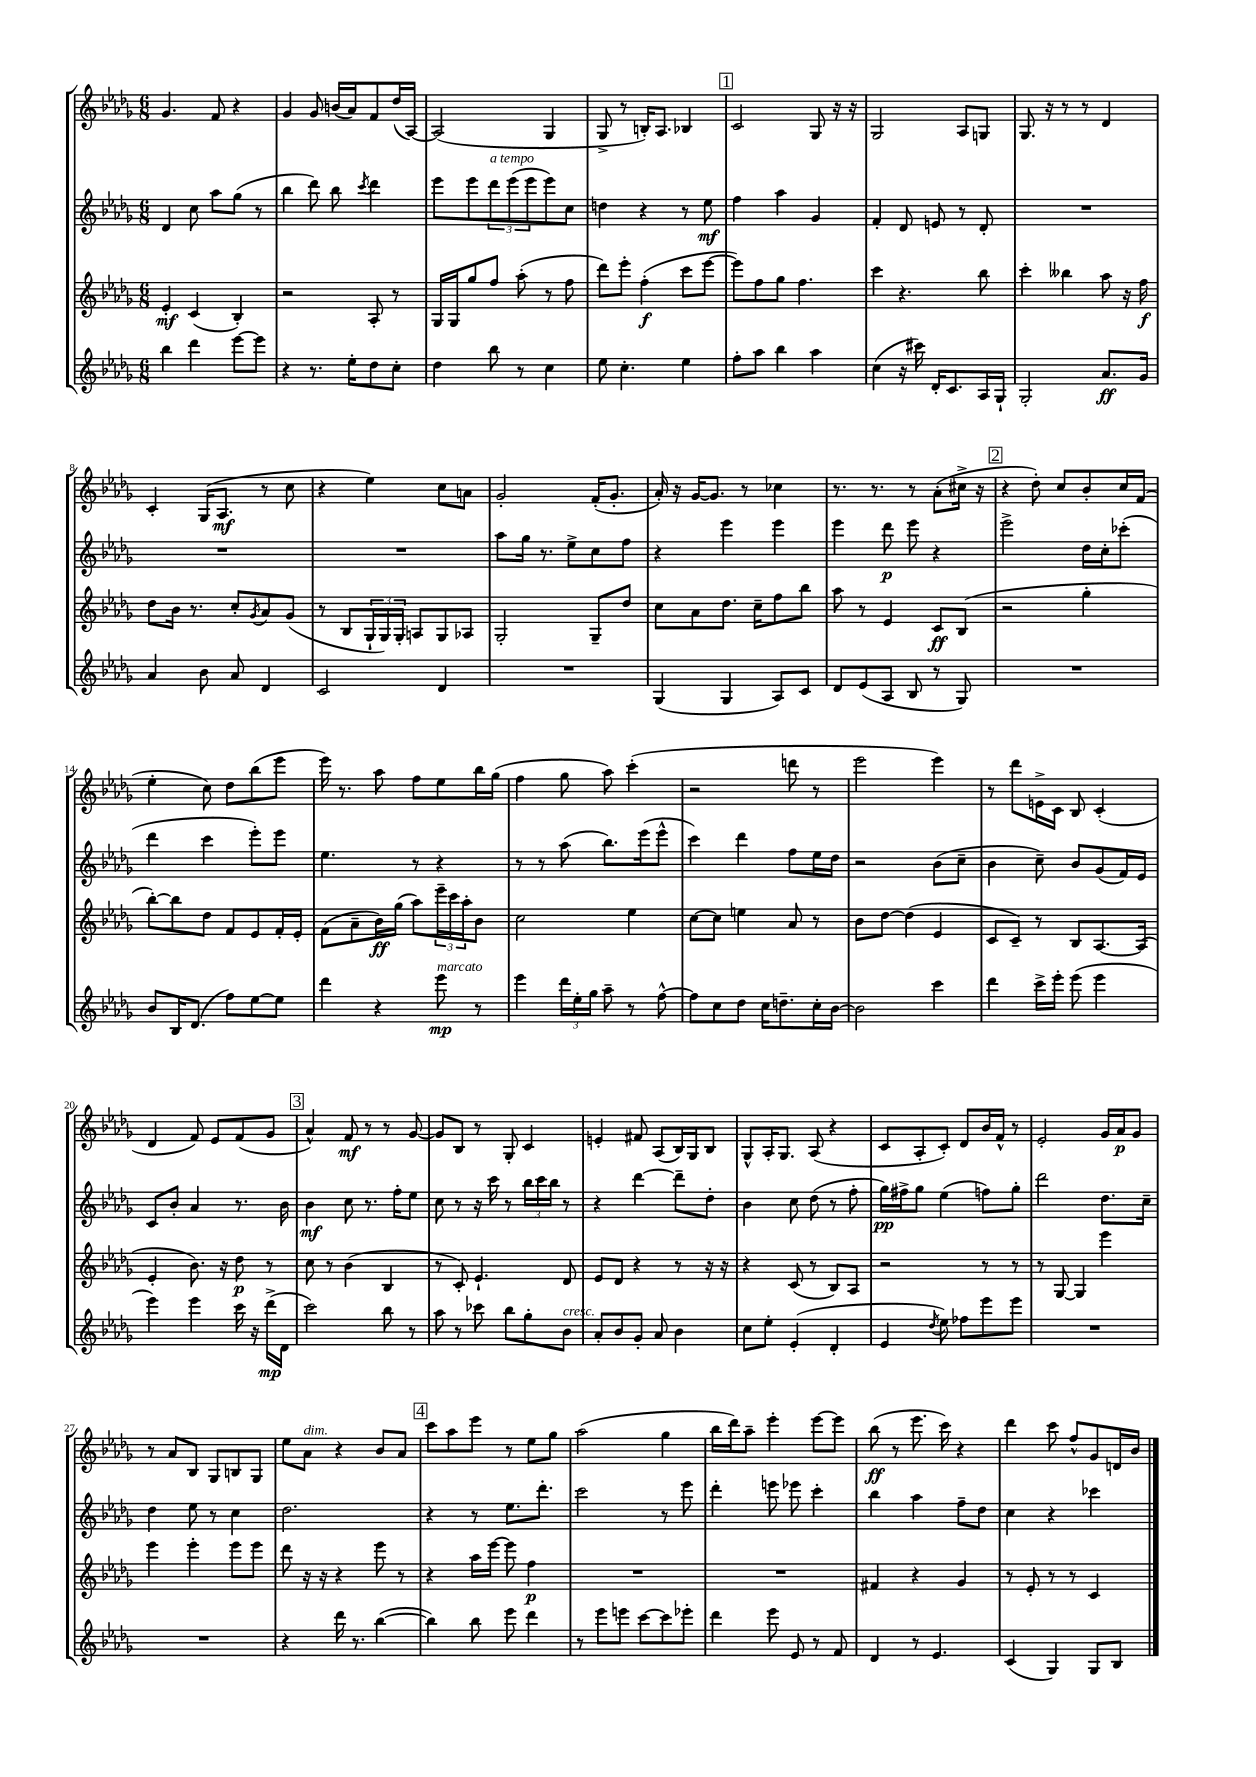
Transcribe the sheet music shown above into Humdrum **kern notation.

**kern	**kern	**kern	**kern
*staff4	*staff3	*staff2	*staff1
*clefG2	*clefG2	*clefG2	*clefG2
*k[b-e-a-d-g-]	*k[b-e-a-d-g-]	*k[b-e-a-d-g-]	*k[b-e-a-d-g-]
*M6/8	*M6/8	*M6/8	*M6/8
4bb-	4e-'	4d-	4.g-
4ddd-	(4c	8cc	.
.	.	8aa-	8f
[8eee-	4B-')	(8gg-	4r
8eee-]	.	8r	.
=	=	=	=
4r	2r	4bb-	4g-
8.r	.	8ddd-)	8g-
.	.	8bb-	(16b
16ee-'	.	.	16a-)
.	.	8qccc	.
8dd-	8A-'	4ddd-	8f
8cc'	8r	.	(16dd-
.	.	.	[16A-)
=	=	=	=
4dd-	16G-	8eee-	(2A-]
.	16G-	.	.
.	8gg-	8eee-	.
8bb-	8ff	12ddd-	.
.	.	(12eee-	.
8r	(8aa-'	.	.
.	.	12eee-	.
4cc	8r	8eee-)	4G-
.	8ff	8cc	.
=	=	=	=
8ee-	8ddd-)	4dd	8G-^
4.cc'	8eee-'	.	8r
.	(4ff'	4r	16B')
.	.	.	8.A-
4ee-	8ccc	8r	4B-
.	[8eee-	8ee-	.
=	=	=	=
8ff'	8eee-])	4ff	2c
8aa-	8ff	.	.
4bb-	8gg-	4aa-	.
.	4.ff	.	.
4aa-	.	4g-	8G-
.	.	.	16r
.	.	.	16r
=	=	=	=
(4cc	4ccc	4f'	2G-
16r	4.r	8d-	.
16ccc#)	.	.	.
16d-'	.	8e	.
8.c	.	.	.
.	.	8r	8A-
16A-	8bb-	8d-'	8G
16G-`	.	.	.
=	=	=	=
2G-'	4ccc'	2.r	8.G-
.	.	.	16r
.	4bb--	.	8r
.	.	.	8r
8.a-	8aa-	.	4d-
.	16r	.	.
16g-	16ff	.	.
=	=	=	=
4a-	8dd-	2.r	4c'
.	16b-	.	.
.	8.r	.	.
8b-	.	.	(16G-
.	.	.	8.A-
8a-	8cc'	.	.
.	8qg-	.	.
4d-	8a-	.	8r
.	(8g-	.	8cc
=	=	=	=
2c	8r	2.r	4r
.	8B-	.	.
.	24G-`	.	4ee-)
.	24G-)	.	.
.	24G-'	.	.
.	8A	.	.
4d-	8G-	.	8cc
.	8A-	.	8a
=	=	=	=
2.r	2G-'	8aa-	2g-'
.	.	16gg-	.
.	.	8.r	.
.	.	8ee-^	.
.	8G-~	8cc	(16f'
.	.	.	8.g-'
.	8dd-	8ff	.
=	=	=	=
(4G-	8cc	4r	16a-')
.	.	.	16r
.	8a-	.	[16g-
.	.	.	8.g-]
4G-	8.dd-	4eee-	.
.	.	.	8r
.	16cc~	.	.
8A-)	8ff	4eee-	4cc-
8c	8bb-	.	.
=	=	=	=
8d-	8aa-	4eee-	8.r
(8e-	8r	.	.
.	.	.	8.r
8A-	4e-	8ddd-	.
8B-	.	8eee-	8r
8r	8c	4r	(8a-'
8G-)	(8B-	.	16cc#^
.	.	.	16r
=	=	=	=
2.r	2r	2eee-^	4r
.	.	.	8dd-')
.	.	.	8cc
.	4gg-'	16dd-	8b-'
.	.	16cc'	.
.	.	(8ccc-'	16cc
.	.	.	(16f
=	=	=	=
8b-	[8bb-')	4ddd-	4ee-'
16B-	8bb-]	.	.
(8.d-	.	.	.
.	8dd-	4ccc	8cc)
8ff)	8f	.	8dd-
[8ee-	8e-	8eee-')	(8bb-
8ee-]	16f'	8eee-	8eee-
.	16e-'	.	.
=	=	=	=
4ddd-	(8f	4.ee-	16eee-)
.	.	.	8.r
.	8a-~	.	.
4r	16b-)	.	8aa-
.	(16gg-	.	.
.	8aa-)	8r	8ff
8eee-	24eee-~	4r	8ee-
.	24ccc	.	.
.	24aa-'	.	.
8r	8b-	.	16bb-
.	.	.	(16gg-
=	=	=	=
4eee-	2cc	8r	4ff
.	.	8r	.
24ddd-	.	(8aa-	8gg-
24ee-'	.	.	.
24gg-	.	.	.
8aa-~	.	8.bb-)	8aa-)
8r	4ee-	.	(4ccc'
.	.	(16eee-	.
[8ff^^	.	8eee-^^	.
=	=	=	=
8ff]	[8cc	4ccc)	2r
8cc	8cc]	.	.
8dd-	4ee	4ddd-	.
16cc	.	.	.
8.dd~	.	.	.
.	8a-	8ff	8ddd
16cc'	8r	16ee-	8r
[16b-	.	16dd-	.
=	=	=	=
2b-]	8b-	2r	2eee-
.	[8dd-	.	.
.	(4dd-]	.	.
4ccc	4e-	(8b-	4eee-)
.	.	8cc~	.
=	=	=	=
4ddd-	8c	4b-	8r
.	8c~)	.	8ddd-
16ccc^	8r	8cc~)	16e^
16eee-'	.	.	16c
(8eee-	8B-	8b-	8B-
4eee-	[8.A-	(8g-	(4c'
.	.	16f)	.
.	(16A-]	16e-	.
=	=	=	=
4eee-)	4e-'	8c	4d-
.	.	8b-'	.
4eee-	8.b-)	4a-	8f)
.	.	.	8e-
.	16r	.	.
16ccc	8dd-	8.r	(8f
16r	.	.	.
(16ddd-^	8r	.	8g-
16d-	.	16b-	.
=	=	=	=
2ccc)	8cc	4b-	4a-^^)
.	8r	.	.
.	(4b-	8cc	8f
.	.	8.r	8r
8bb-	4B-	.	8r
.	.	16ff'	.
8r	.	8ee-	[8g-
=	=	=	=
8aa-	8r	8cc	8g-]
8r	8c')	8r	8B-
8ccc-	4.e-`	16r	8r
.	.	16ccc	.
8bb-	.	8r	8G-'
8gg-'	.	24bb-	4c
.	.	24ccc	.
.	.	24bb-	.
8b-	8d-	8r	.
=	=	=	=
8a-'	8e-	4r	4e'
8b-	8d-	.	.
8g-'	4r	[4ddd-	8f#
8a-	.	.	(8A-
4b-	8r	8ddd-~]	16B-)
.	.	.	16G-
.	16r	8dd-'	8B-
.	16r	.	.
=	=	=	=
8cc	4r	4b-	8G-^^
8ee-'	.	.	16A-'
.	.	.	8.G-
(4e-'	(8c	8cc	.
.	8r	(8dd-	(8A-
4d-'	8B-)	8r	4r
.	8A-	8ff'	.
=	=	=	=
4e-	2r	16gg-)	8c
.	.	16ff#^	.
.	.	8gg-	8A-'
8qdd-	.	.	.
8ee-)	.	(4ee-	8c')
8ff-	.	.	8d-
8eee-	8r	8ff)	16b-
.	.	.	16f^^
8eee-	8r	8gg-'	8r
=	=	=	=
2.r	8r	2ddd-	2e-'
.	[8G-	.	.
.	4G-]	.	.
.	4eee-	8.dd-	16g-
.	.	.	16a-
.	.	.	8g-
.	.	16cc~	.
=	=	=	=
2.r	4eee-	4dd-	8r
.	.	.	8a-
.	4eee-'	8ee-	8B-
.	.	8r	8G-
.	8eee-	4cc	8B
.	8eee-	.	8G-
=	=	=	=
4r	8ddd-	2.dd-	8ee-
.	16r	.	8a-
.	16r	.	.
16ddd-	4r	.	4r
8.r	.	.	.
([4bb-	8eee-	.	8b-
.	8r	.	8a-
=	=	=	=
4bb-])	4r	4r	8ccc
.	.	.	8aa-
8bb-	16aa-	8r	8eee-
.	[16eee-	.	.
8eee-	8eee-]	8.ee-	8r
4ddd-	4ff	.	8ee-
.	.	8.ddd-'	.
.	.	.	8gg-
=	=	=	=
8r	2.r	2ccc	(2aa-
8eee-	.	.	.
8eee	.	.	.
[8ccc	.	.	.
8ccc]	.	8r	4gg-
8eee-'	.	8eee-	.
=	=	=	=
4ddd-	2.r	4ddd-'	16bb-
.	.	.	16ddd-)
.	.	.	8aa-~
8eee-	.	8eee	4eee-'
8e-	.	8eee-	.
8r	.	4ccc'	[8eee-
8f	.	.	8eee-]
=	=	=	=
4d-	4f#	4bb-	(8bb-
.	.	.	8r
8r	4r	4aa-	8.eee-
4.e-	.	.	.
.	.	.	16ccc)
.	4g-	8ff~	4r
.	.	8dd-	.
=	=	=	=
(4c	8r	4cc	4ddd-
.	8e-'	.	.
4G-)	8r	4r	8ccc
.	8r	.	8ff^^
8G-	4c	4ccc-	8g-
8B-	.	.	16d
.	.	.	16b-
==	==	==	==
*-	*-	*-	*-
